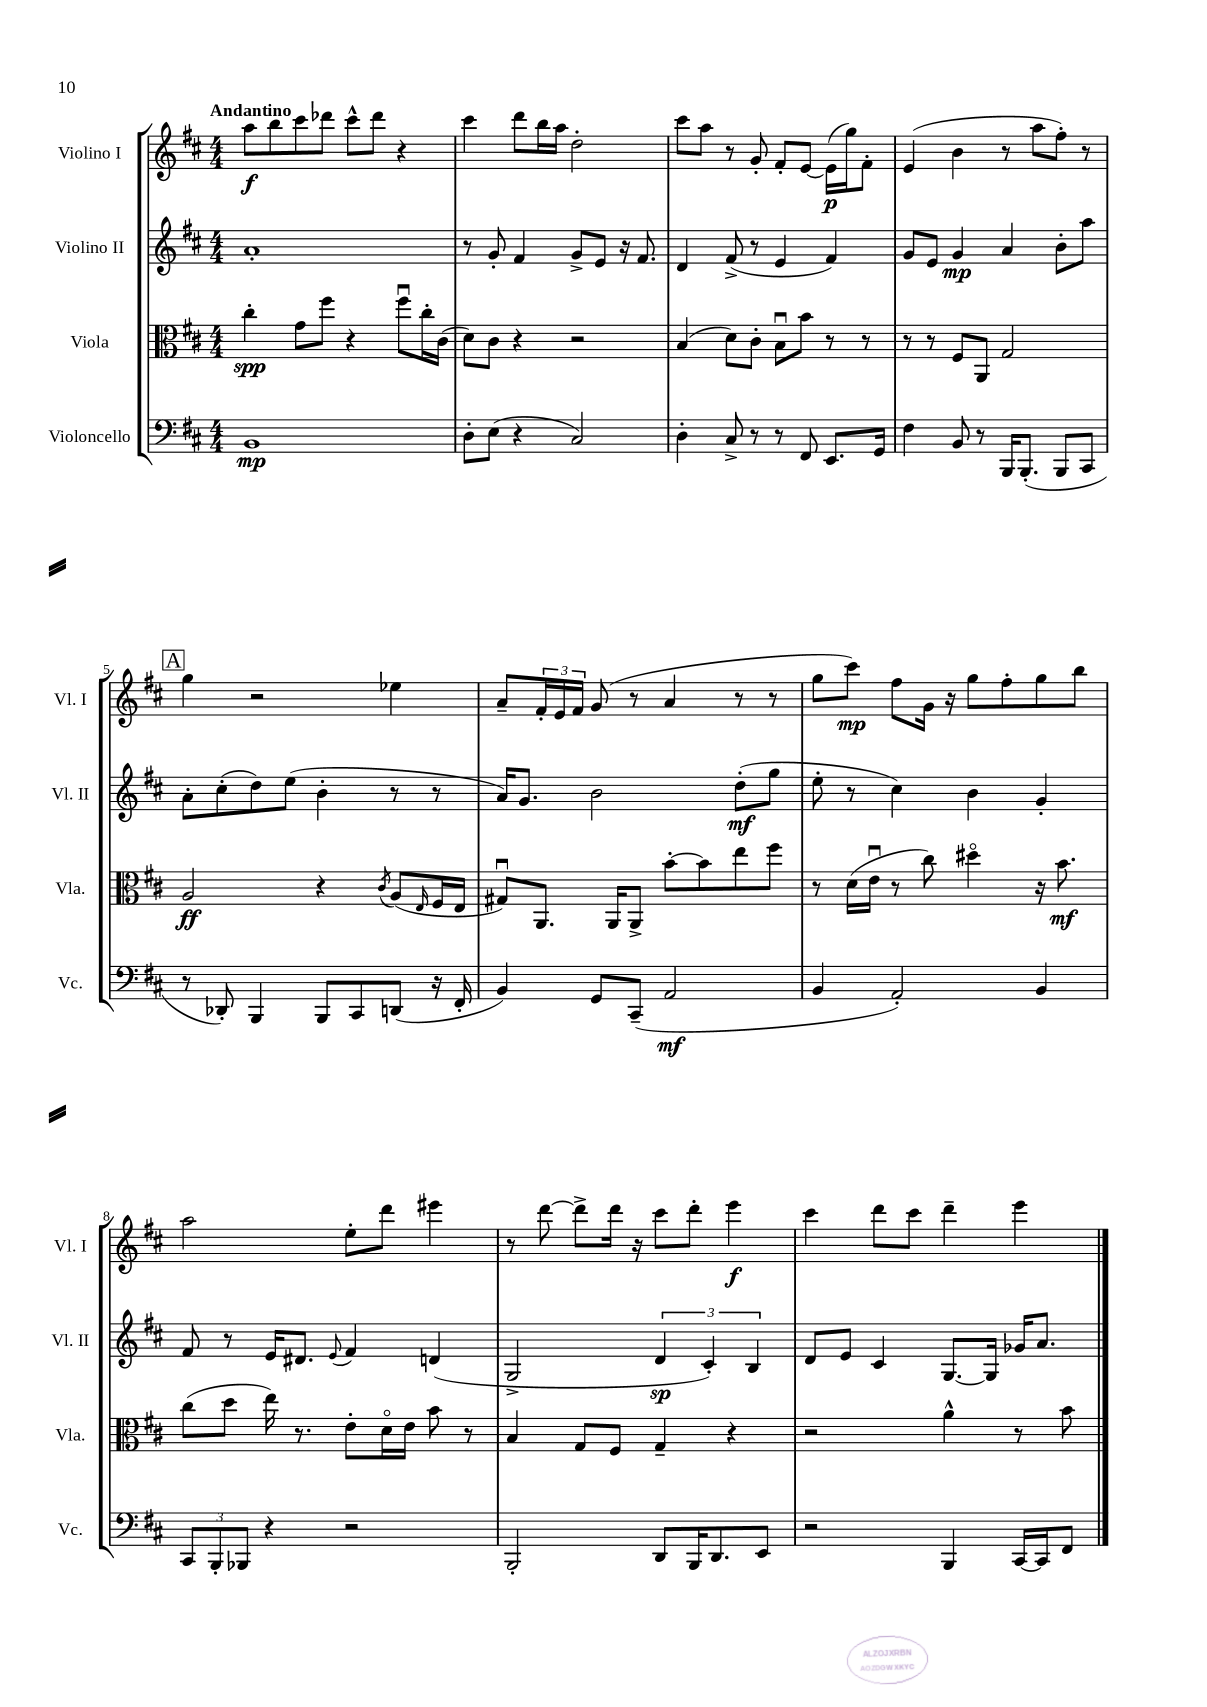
<<
\new StaffGroup <<
\new Staff = "s0" \with { instrumentName = "Violino I" shortInstrumentName = "Vl. I" } {
    \clef treble \key d \major \numericTimeSignature \time 4/4 \tempo "Andantino"
    a''8\f b''8 cis'''8 des'''8 cis'''8-^ des'''8 r4 |
    cis'''4 d'''8 b''16 a''16 d''2-. |
    cis'''8 a''8 r8 g'8-. fis'8-. e'8~ e'16\p( g''16) fis'8-. |
    e'4( b'4 r8 a''8 fis''8-.) r8 |
    \mark \markup { \box "A" } g''4 r2 ees''4 |
    a'8-- \tuplet 3/2 { fis'16-. e'16 fis'16 } g'8( r8 a'4 r8 r8 |
    g''8 cis'''8\mp) fis''8 g'16 r16 g''8 fis''8-. g''8 b''8 |
    a''2 e''8-. d'''8 eis'''4 |
    r8 d'''8~ d'''8-> d'''16 r16 cis'''8 d'''8-. e'''4\f |
    cis'''4 d'''8 cis'''8 d'''4-- e'''4 \bar "|." |
}
\new Staff = "s1" \with { instrumentName = "Violino II" shortInstrumentName = "Vl. II" } {
    \clef treble \key d \major \numericTimeSignature \time 4/4
    a'1-. |
    r8 g'8-. fis'4 g'8-> e'8 r16 fis'8. |
    d'4 fis'8->( r8 e'4 fis'4) |
    g'8 e'8 g'4\mp a'4 b'8-. a''8 |
    \mark \markup { \box "A" } a'8-. cis''8-.( d''8) e''8( b'4-. r8 r8 |
    a'16) g'8. b'2 d''8-.\mf( g''8 |
    e''8-. r8 cis''4) b'4 g'4-. |
    fis'8 r8 e'16 dis'8. \appoggiatura { e'8 } fis'4 d'4( |
    g2-> \tuplet 3/2 { d'4\sp cis'4-.) b4 } |
    d'8 e'8 cis'4 g8.~ g16 ges'16 a'8. \bar "|." |
}
\new Staff = "s2" \with { instrumentName = "Viola" shortInstrumentName = "Vla." } {
    \clef alto \key d \major \numericTimeSignature \time 4/4
    cis''4-.\spp g'8 fis''8 r4 fis''8\downbow cis''16-. cis'16( |
    d'8) cis'8 r4 r2 |
    b4( d'8) cis'8-. b8\downbow b'8 r8 r8 |
    r8 r8 fis8 a,8 g2 |
    \mark \markup { \box "A" } a2\ff r4 \acciaccatura { cis'8 } a8( \grace { e16 } fis16 e16 |
    gis8\downbow) a,8. a,16 a,8-> b'8~-. b'8 e''8 fis''8 |
    r8 d'16( e'16\downbow r8 cis''8) dis''4\flageolet r16 b'8.\mf |
    cis''8( d''8 e''16) r8. e'8-. d'16\flageolet e'16 b'8 r8 |
    b4 g8 fis8 g4-- r4 |
    r2 a'4-^ r8 b'8 \bar "|." |
}
\new Staff = "s3" \with { instrumentName = "Violoncello" shortInstrumentName = "Vc." } {
    \clef bass \key d \major \numericTimeSignature \time 4/4
    b,1\mp |
    d8-. e8( r4 cis2) |
    d4-. cis8-> r8 r8 fis,8 e,8. g,16 |
    fis4 b,8 r8 b,,16 b,,8.-.( b,,8 cis,8 |
    \mark \markup { \box "A" } r8 des,8-.) b,,4 b,,8 cis,8 d,8( r16 fis,16-. |
    b,4) g,8 cis,8--( a,2\mf |
    b,4 a,2-.) b,4 |
    \tuplet 3/2 { cis,8 b,,8-. bes,,8 } r4 r2 |
    b,,2-. d,8 b,,16 d,8. e,8 |
    r2 b,,4 cis,16~ cis,16 fis,8 \bar "|." |
}
>>
>>
